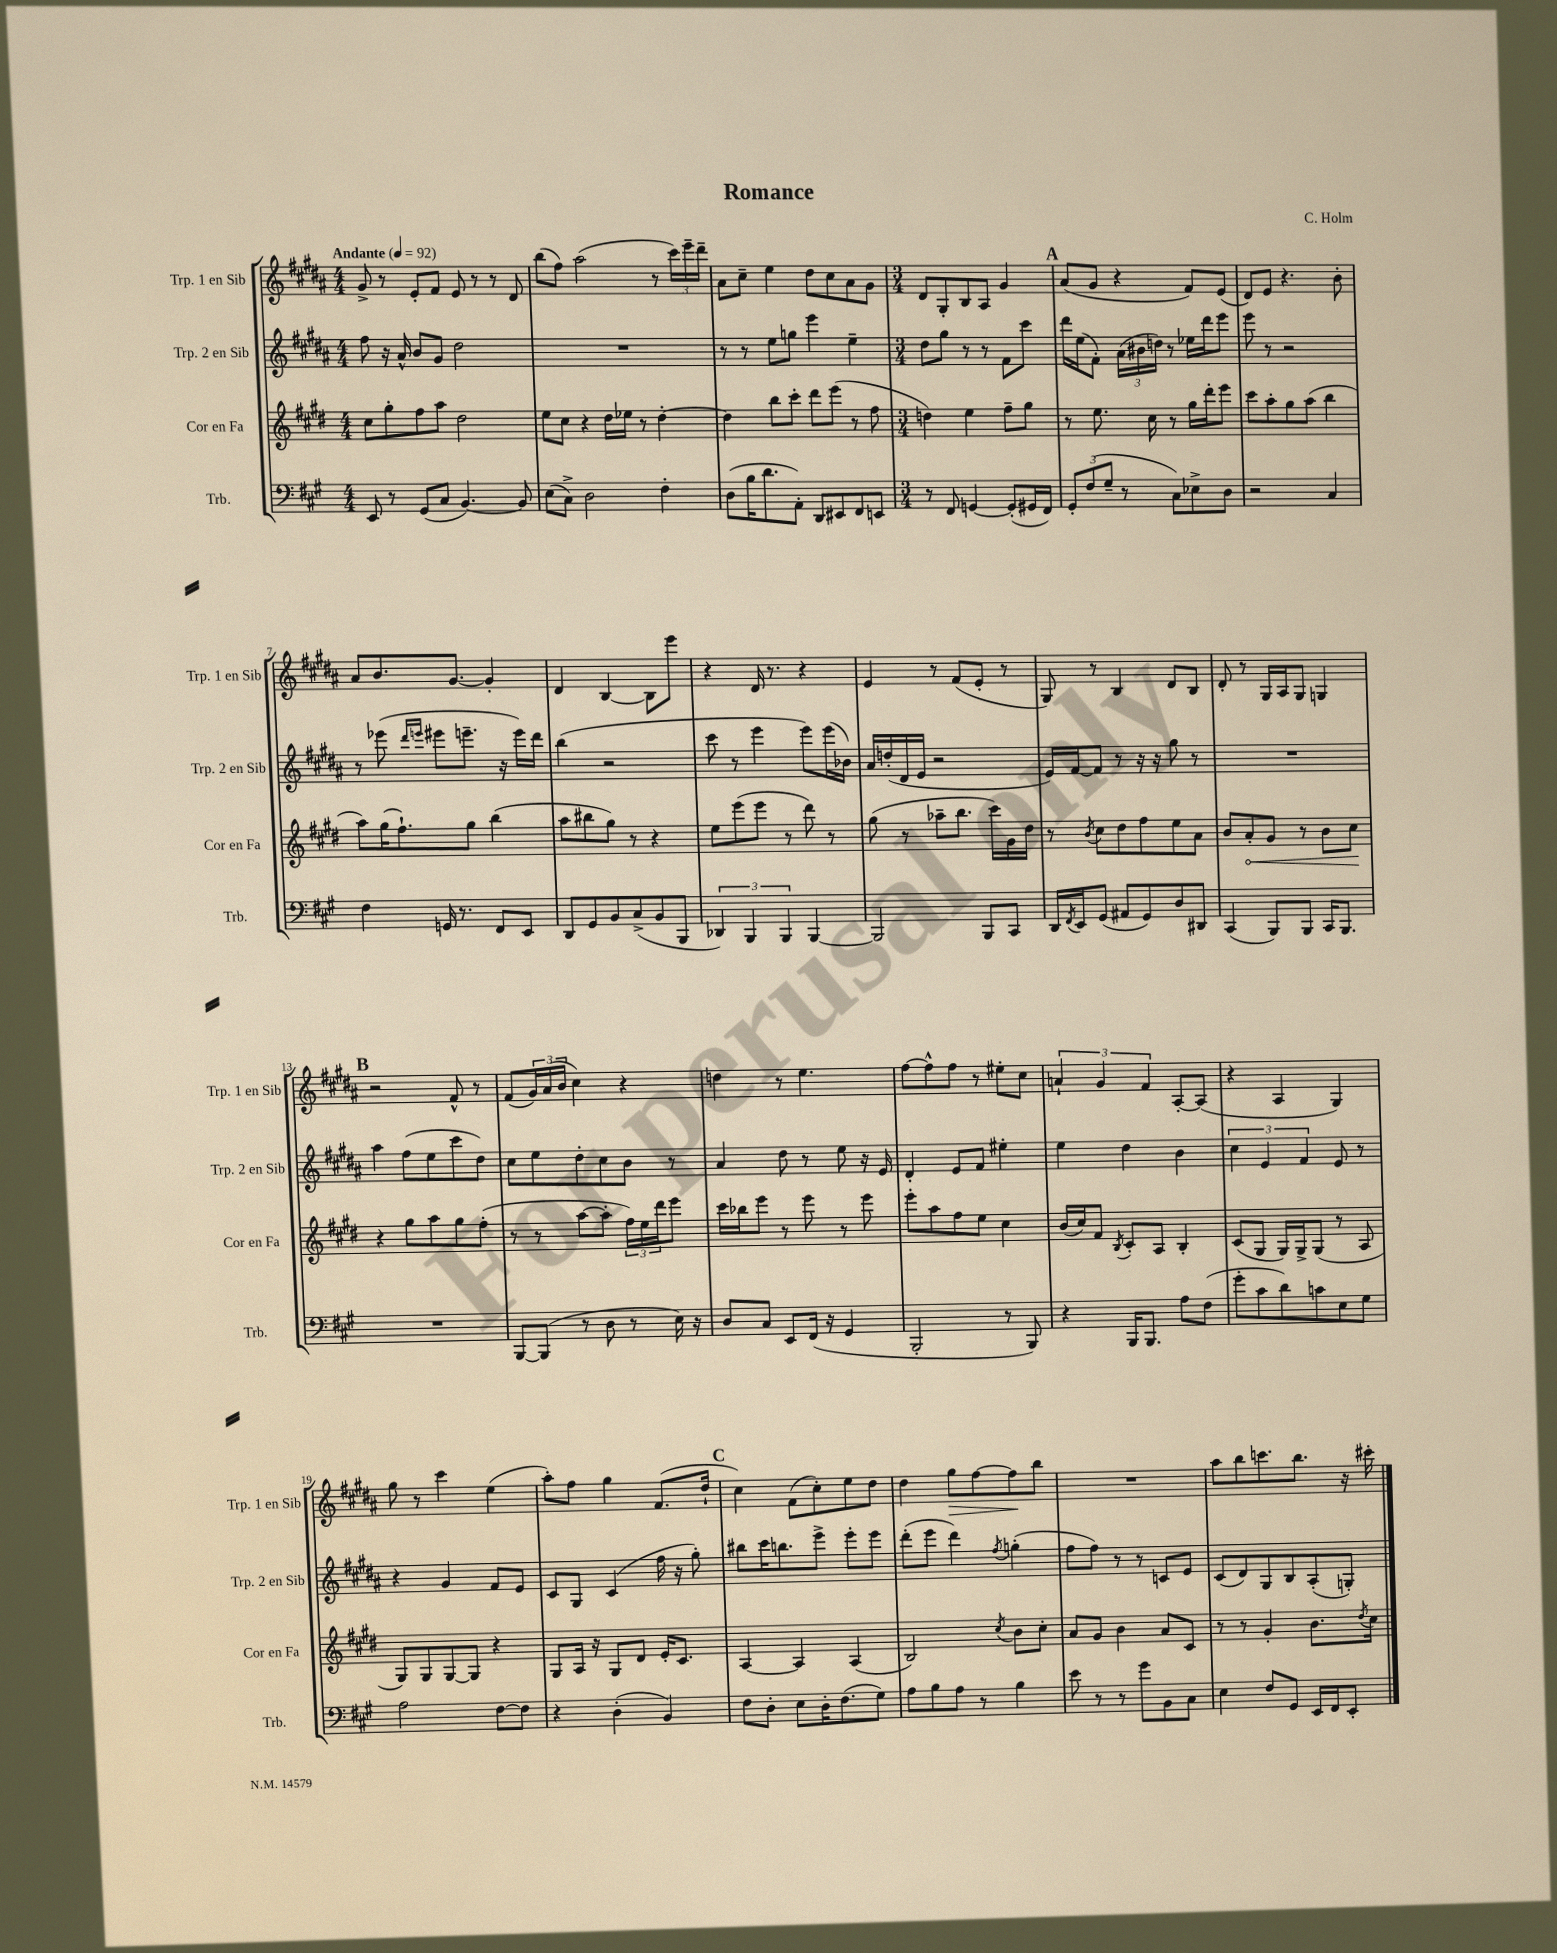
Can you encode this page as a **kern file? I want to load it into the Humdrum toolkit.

**kern	**kern	**dynam	**kern	**kern	**dynam
*part4	*part3	*part3	*part2	*part1	*part1
*staff4	*staff3	*staff3	*staff2	*staff1	*staff1
*I"Trb.	*I"Cor en Fa	*	*I"Trp. 2 en Sib	*I"Trp. 1 en Sib	*
*I'Trb.	*I'Cor en Fa	*	*I'Trp. 2 en Sib	*I'Trp. 1 en Sib	*
*clefF4	*clefG2	*	*clefG2	*clefG2	*
*k[f#c#g#]	*k[f#c#g#d#]	*	*k[f#c#g#d#a#]	*k[f#c#g#d#a#]	*
*M4/4	*M4/4	*	*M4/4	*M4/4	*
*MM92	*MM92	*	*MM92	*MM92	*
=1	=1	=1	=1	=1	=1
!	!	!	!	!LO:TX:a:B:t=Andante	!
8EE/	8cc#\L	.	8ff#\	8g#^/	.
8r	8gg#'\	.	16r	8r	.
.	.	.	16a#^^/	.	.
(8GG#/L	8ff#\	.	8b/L	8e'/L	.
8C#/J	8aa\J	.	8g#/J	8f#/J	.
[4.BB/)	2dd#\	.	2dd#\	8e/	.
.	.	.	.	8r	.
.	.	.	.	8r	.
8BB/]	.	.	.	8d#/	.
=2	=2	=2	=2	=2	=2
(8E\L	8ee\L	.	1r	(8bb\L	.
8C#^\J)	8cc#\J	.	.	8ff#\J)	.
2D\	4r	.	.	(2aa#\	.
.	16dd#\LL	.	.	.	.
.	16ee-X\JJ	.	.	.	.
.	8r	.	.	.	.
4F#'\	[4dd#'\	.	.	8r	.
.	.	.	.	24ccc#\LL)	.
.	.	.	.	24eee~\	.
.	.	.	.	24ddd#~\JJ	.
=3	=3	=3	=3	=3	=3
(8D\L	4dd#\]	.	8r	8a#\L	.
16B\K	.	.	8r	8cc#~\J	.
8.d\	.	.	.	.	.
.	8bb\L	.	8ee\L	4ee\	.
8AA'\J)	8ccc#'\J	.	8ggn\J	.	.
8DD/L	8ddd#\L	.	4eee\	8dd#\L	.
8EE#X/	(8eee\J	.	.	8cc#\	.
8FF#/	8r	.	4ee~\	8a#\	.
8EEn/J	8ff#\	.	.	8g#\J	.
=4	=4	=4	=4	=4	=4
*M3/4	*M3/4	*	*M3/4	*M3/4	*
8r	4ddn\)	.	8dd#\L	8d#/L	.
8FF#/	.	.	8gg#\J	8G#'/	.
[4GGn/	4ee\	.	8r	8B/	.
.	.	.	8r	8A#/J	.
(8GG'/L]	8ff#~\L	.	8f#\L	4g#/	.
16GG#X/L	8gg#\J	.	8ccc#\J	.	.
16FF#/JJ)	.	.	.	.	.
!!LO:REH:place=s1:t=A
=5	=5	=5	=5	=5	=5
12GG#'/L	8r	.	16ddd#\LL	(8a#/L	.
.	.	.	(16ee\J	.	.
(12F#/	.	.	.	.	.
.	8.ee\	.	8f#'\J)	8g#/J	.
12G#~/J	.	.	.	.	.
8r	.	.	(24a#\LL	4r	.
.	.	.	24b#X\	.	.
.	16cc#\	.	.	.	.
.	.	.	24ddn\JJ)	.	.
8C#\L)	8r	.	8r	.	.
8E-X^\	16gg#\LL	.	16ee-X\LL	8f#/L)	.
.	16ddd#'\J	.	16ddd#\J	.	.
8D\J	8eee\J	.	8eee\J	(8e/J	.
=6	=6	=6	=6	=6	=6
2r	8ccc#\L	.	8eee\	8d#/L)	.
.	8aa'\	.	8r	8e/J	.
.	8gg#\	.	2r	4.r	.
.	(8aa\J	.	.	.	.
4C#/	4bb\	.	.	.	.
.	.	.	.	8b'\	.
!!LO:LB:g=z
=7	=7	=7	=7	=7	=7
4F#\	8aa\L)	.	8r	8a#/L	.
.	(16gg#\K	.	(8eee-X\	8.b/	.
.	8.ff#`\)	.	.	.	.
.	.	.	16qqddd#/LL	.	.
.	.	.	16qqeeen/JJ	.	.
16GGn/	.	.	8eee#X\L	.	.
8.r	.	.	.	[8.g#/J	.
.	8gg#\J	.	8.eeen~\J	.	.
8FF#/L	(4bb\	.	.	4g#'/]	.
.	.	.	16r	.	.
8EE/J	.	.	16eee\LL)	.	.
.	.	.	16ddd#\JJ	.	.
=8	=8	=8	=8	=8	=8
8DD/L	8aa\L	.	(4bb\	4d#/	.
8GG#/	8bb#X\	.	.	.	.
8BB/	8gg#\J)	.	2r	[4B/	.
(8C#^/	8r	.	.	.	.
8BB/	4r	.	.	8B\L]	.
8BBB/J	.	.	.	8eee\J	.
=9	=9	=9	=9	=9	=9
6DD-X/)	8ee\L	.	8ccc#\	4r	.
.	(8eee\	.	8r	.	.
6BBB/	.	.	.	.	.
.	8eee\J	.	4eee\	16d#/	.
.	.	.	.	8.r	.
6BBB/	.	.	.	.	.
.	8r	.	.	.	.
[4BBB/	8ddd#\)	.	8eee\L)	4r	.
.	8r	.	(16eee\L	.	.
.	.	.	16b-X\JJ)	.	.
=10	=10	=10	=10	=10	=10
2BBB/]	(8gg#\	.	16a#/LL	4e/	.
.	.	.	(16ddn'/	.	.
.	8r	.	16d#/	.	.
.	.	.	16e/JJ	.	.
.	8aa-X~\L	.	2r	8r	.
.	8.bb\J	.	.	(8f#/L	.
8BBB/L	.	.	.	8e'/J	.
.	16ccc#\LL)	.	.	.	.
8CC#/J	16g#\	.	.	8r	.
.	16dd#\JJ	.	.	.	.
=11	=11	=11	=11	=11	=11
16DD/LL	8r	.	16e/LL)	8G#/)	.
8qFF#/	.	.	.	.	.
16EE/J	.	.	[16f#/J	.	.
.	8qb/	.	.	.	.
(8GG#/J	8cc#\L	.	8f#/J]	8r	.
8AA#X/L	8dd#\	.	8r	4B/	.
8GG#/)	8ff#\	.	16r	.	.
.	.	.	16r	.	.
8D/	8ee\	.	8gg#\	8d#/L	.
8DD#X/J	8a\J	.	8r	8B/J	.
=12	=12	=12	=12	=12	=12
(4CC#/	8b/L	.	2.r	8d#'/	.
!	!	!LO:HP:b	!	!	!
.	8a'/	<	.	8r	.
8BBB/L)	8g#/J	.	.	16G#/LL	.
.	.	.	.	16A#/J	.
8BBB/J	8r	.	.	8G#/J	.
16CC#/KL	8b\L	.	.	4Gn/	.
8.BBB/J	.	.	.	.	.
.	8cc#\J	.	.	.	.
.	.	[	.	.	.
!!LO:LB:g=z
!!LO:REH:place=s1:t=B
=13	=13	=13	=13	=13	=13
2.r	4r	.	4aa#\	2r	.
.	8gg#\L	.	(8ff#\L	.	.
.	8aa\	.	8ee\	.	.
.	8gg#\	.	8ccc#\	8f#^^/	.
.	(8ff#'\J	.	8dd#\J)	8r	.
=14	=14	=14	=14	=14	=14
[8BBB/L	8r	.	8cc#\L	(8f#/L	.
(8BBB/J]	8r	.	8ee\	24g#/L)	.
.	.	.	.	(24a#/	.
.	.	.	.	24b/JJ	.
8r	[8aa\L	.	8dd#'\	4cc#\)	.
8D\	8aa'\J]	.	8cc#\	.	.
8r	24ff#\LL)	.	8b\J	4r	.
.	24ee\	.	.	.	.
.	24ddd#\J	.	.	.	.
16E\)	8eee\J	.	8r	.	.
16r	.	.	.	.	.
=15	=15	=15	=15	=15	=15
8D/L	16ccc#\LL	.	4a#/	4ddn\	.
.	16bb-X\J	.	.	.	.
8C#/J	8eee\J	.	.	.	.
8EE/L	8r	.	8dd#\	8r	.
(16FF#/Jk	8eee\	.	8r	4.ee\	.
16r	.	.	.	.	.
4GG#/	8r	.	8ee\	.	.
.	8eee\	.	16r	.	.
.	.	.	16e/	.	.
=16	=16	=16	=16	=16	=16
2BBB'/	8eee'\L	.	4d#'/	[8ff#\L	.
.	8aa\	.	.	8ff#^^\]	.
.	8ff#\	.	8e/L	8ff#\J	.
.	8ee\J	.	8f#/J	8r	.
8r	4cc#\	.	4ee#X'\	8ee#X'\L	.
8BBB/)	.	.	.	8cc#\J	.
=17	=17	=17	=17	=17	=17
4r	(16b/LL	.	4ee\	6an`/	.
.	16cc#/J)	.	.	.	.
.	8f#/J	.	.	.	.
.	.	.	.	6g#/	.
.	8qB/	.	.	.	.
16BBB/KL	8c#'/L	.	4dd#\	.	.
8.BBB/J	.	.	.	.	.
.	.	.	.	6f#/	.
.	8A/J	.	.	.	.
8A\L	4B'/	.	4b\	[8A#'/L	.
(8F#\J	.	.	.	(8A#/J]	.
=18	=18	=18	=18	=18	=18
8g#'\L	(8c#/L	.	6cc#\	4r	.
8c#\	8G#/J	.	.	.	.
.	.	.	6e/	.	.
8d\)	16G#/LL)	.	.	4A#/	.
.	16G#^/J	.	.	.	.
.	.	.	6f#/	.	.
8cn\	(8G#/J	.	.	.	.
8E\	8r	.	8e/	4G#/)	.
8G#\J	8A/	.	8r	.	.
!!LO:LB:g=z
=19	=19	=19	=19	=19	=19
2A\	8G#/L)	.	4r	8gg#\	.
.	8G#/	.	.	8r	.
.	[8G#/	.	4g#/	4ccc#\	.
.	8G#/J]	.	.	.	.
[8F#\L	4r	.	8f#/L	(4ee\	.
8F#\J]	.	.	8e/J	.	.
=20	=20	=20	=20	=20	=20
4r	8G#/L	.	8c#/L	8aa#'\L)	.
.	16A/Jk	.	8G#/J	8ff#\J	.
.	16r	.	.	.	.
(4D'\	8G#/L	.	(4c#/	4gg#\	.
.	8d#/J	.	.	.	.
4BB/)	16e'/KL	.	16ff#\	(8.f#/L	.
.	8.c#/J	.	16r	.	.
.	.	.	8gg#'\)	.	.
.	.	.	.	16dd#`/Jk	.
!!LO:REH:place=s1:t=C
=21	=21	=21	=21	=21	=21
8F#\L	[4A/	.	8bb#X\L	4cc#\)	.
8D'\J	.	.	16ccc#\K	.	.
.	.	.	8.bbn\	.	.
8E\L	4A/]	.	.	(8f#\L	.
16D'\K	.	.	8eee^\J	8cc#'\)	.
(8.F#\	.	.	.	.	.
.	(4A/	.	8eee'\L	8ee\	.
8G#\J)	.	.	8eee\J	8dd#\J	.
=22	=22	=22	=22	=22	=22
8A\L	2B/)	.	(8ddd#'\L	4dd#\	.
8B\	.	.	8eee\J	.	.
!	!	!	!	!	!LO:HP:b
8A\J	.	.	4ddd#\)	8gg#\L	>
8r	.	.	.	[8ff#\	.
.	8qcc#/	.	8qff#/	.	.
4B\	8b\L	.	(4ggn'\	8ff#\]	.
.	8cc#'\J	.	.	8bb\J	]
=23	=23	=23	=23	=23	=23
8e\	8a/L	.	8ff#\L	2.r	.
8r	8g#/J	.	8ff#\J)	.	.
8r	4b\	.	8r	.	.
8g#\L	.	.	8r	.	.
8BB\	8a/L	.	8cn/L	.	.
8C#\J	8c#/J	.	8e/J	.	.
=24	=24	=24	=24	=24	=24
4E\	8r	.	(8c#/L	8aa#\L	.
.	8r	.	8d#/)	8bb\	.
8F#/L	4g#'/	.	8G#/	8.cccn\	.
8GG#/J	.	.	8B/	.	.
.	.	.	.	8.bb\J	.
16EE/LL	8.b\L	.	(8A#'/	.	.
16FF#/J	.	.	.	.	.
8EE'/J	.	.	8Gn'/J)	16r	.
.	8qdd#/	.	.	.	.
.	16cc#\Jk	.	.	16ccc#X'\	.
==	==	==	==	==	==
*-	*-	*-	*-	*-	*-
